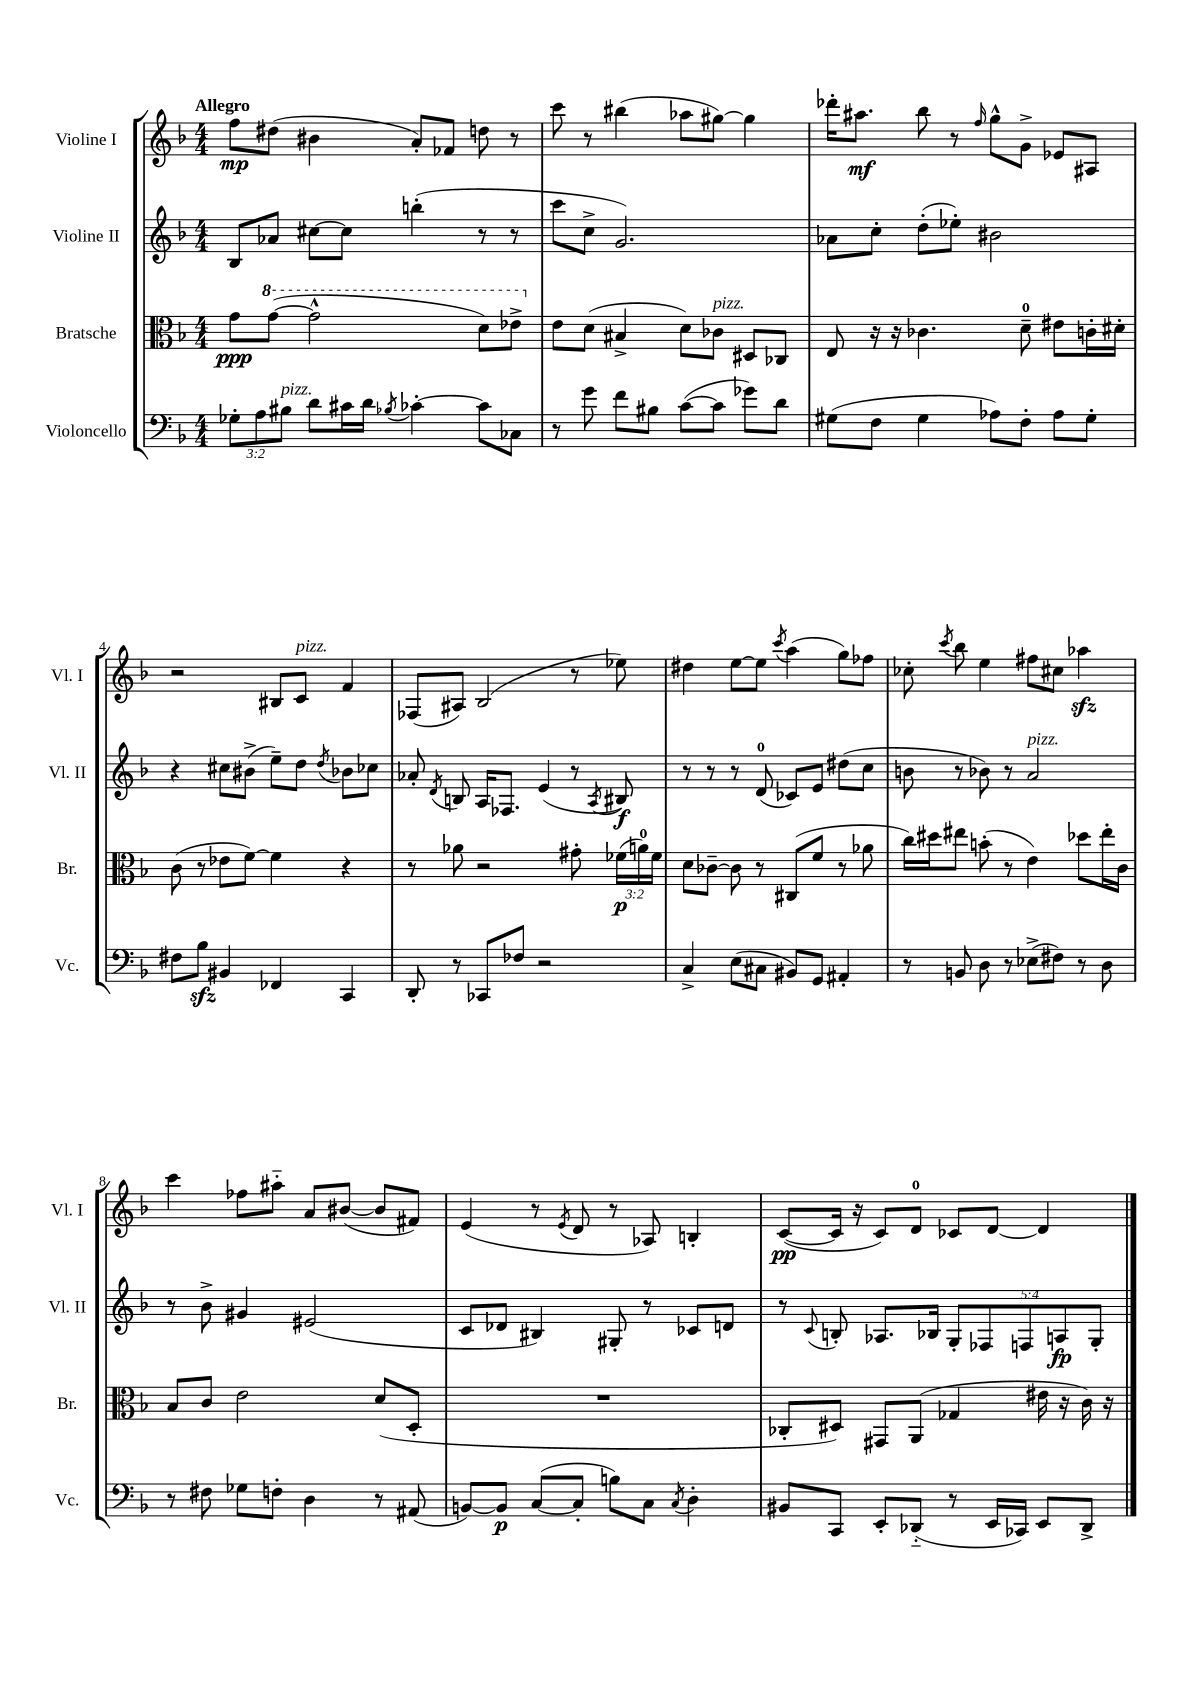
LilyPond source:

<<
\new StaffGroup <<
\new Staff = "s0" \with { instrumentName = "Violine I" shortInstrumentName = "Vl. I" } {
    \clef treble \key f \major \numericTimeSignature \time 4/4 \tempo "Allegro"
    \autoBeamOff f''8[\mp dis''8]( bis'4 a'8[-.) fes'8] d''8 r8 |
    c'''8 r8 bis''4( aes''8[ gis''8]~) gis''4 |
    des'''16[-. ais''8.]\mf bes''8 r8 \grace { f''16 } g''8[-^ g'8]-> ees'8[ ais8] |
    r2 bis8[ c'8]^\markup { \italic "pizz." } f'4 |
    fes8[( ais8]) bes2( r8 ees''8) |
    dis''4 e''8[~ e''8] \acciaccatura { c'''8 } a''4( g''8[) fes''8] |
    ces''8-. \acciaccatura { c'''8 } bes''8 e''4 fis''8[ cis''8] aes''4\sfz |
    c'''4 fes''8[ ais''8]-_ a'8[ bis'8]~( bis'8[ fis'8]) |
    e'4( r8 \acciaccatura { e'8 } d'8 r8 aes8) b4-. |
    c'8[~\pp( c'16] r16 c'8[) d'8]-0 ces'8[ d'8]~ d'4 \bar "|." |
}
\new Staff = "s1" \with { instrumentName = "Violine II" shortInstrumentName = "Vl. II" } {
    \clef treble \key f \major \numericTimeSignature \time 4/4 \override Staff.TupletNumber.text = #tuplet-number::calc-fraction-text
    \autoBeamOff bes8[ aes'8] cis''8[~ cis''8] b''4-.( r8 r8 |
    c'''8[ c''8]-> g'2.) |
    aes'8[ c''8]-. d''8[-.( ees''8]-.) bis'2 |
    r4 cis''8[ bis'8]->( e''8[--) d''8] \acciaccatura { d''8 } bes'8[ ces''8] |
    aes'8-. \acciaccatura { d'8 } b8 a16[ fes8.] e'4( r8 \acciaccatura { a8 } bis8\f) |
    r8 r8 r8 d'8-0( ces'8[) e'8] dis''8[( c''8] |
    b'8 r8 bes'8) r8 a'2^\markup { \italic "pizz." } |
    r8 bes'8-> gis'4 eis'2( |
    c'8[ des'8] bis4) gis8-. r8 ces'8[ d'8] |
    r8 \appoggiatura { c'8 } b8-. aes8.[ bes16] \tuplet 5/4 { g8[-. fes8 f8 a8\fp g8]-. } \bar "|." |
}
\new Staff = "s2" \with { instrumentName = "Bratsche" shortInstrumentName = "Br." } {
    \clef alto \key f \major \numericTimeSignature \time 4/4 \override Staff.TupletNumber.text = #tuplet-number::calc-fraction-text
    \autoBeamOff g'8[\ppp \ottava #1 g''8]~( g''2-^ d''8[) ees''8]-> \ottava #0 |
    e'8[ d'8]( bis4-> d'8[) ces'8]^\markup { \italic "pizz." } dis8[ ces8] |
    e8 r16 r16 ces'4. d'8-0-- eis'8[ c'16-. dis'16]-. |
    c'8( r8 ees'8[ f'8]~) f'4 r4 |
    r8 aes'8 r2 gis'8-. \tuplet 3/2 { fes'16[\p( a'16-0) fes'16] } |
    d'8[ ces'8]~-- ces'8 r8 cis8[( f'8] r8 aes'8 |
    c''16[) dis''16 eis''8] b'8-.( r8 e'4) des''8[ eis''16-. c'16] |
    bes8[ c'8] e'2 d'8[( d8]-. |
    R1 |
    ces8[-. dis8]) gis,8[ a,8]( ges4 eis'16 r16 c'16) r16 \bar "|." |
}
\new Staff = "s3" \with { instrumentName = "Violoncello" shortInstrumentName = "Vc." } {
    \clef bass \key f \major \numericTimeSignature \time 4/4 \override Staff.TupletNumber.text = #tuplet-number::calc-fraction-text
    \autoBeamOff \tuplet 3/2 { ges8[-. a8 bis8]^\markup { \italic "pizz." } } d'8[ cis'16 d'16] \acciaccatura { bes8 } ces'4~-. ces'8[ ces8] |
    r8 g'8 f'8[ bis8] c'8[~( c'8] ges'8[) d'8] |
    gis8[( f8] gis4 aes8[) f8]-. aes8[ gis8]-. |
    fis8[ bes8]\sfz bis,4 fes,4 c,4 |
    d,8-. r8 ces,8[ fes8] r2 |
    c4-> e8[( cis8] bis,8[) g,8] ais,4-. |
    r8 b,8 d8 r8 ees8[->( fis8]) r8 d8 |
    r8 fis8 ges8[ f8]-. d4 r8 ais,8( |
    b,8[~) b,8]\p c8[~( c8]-. b8[) c8] \acciaccatura { c8 } d4-. |
    bis,8[ c,8] e,8[-. des,8]-_( r8 e,16[ ces,16]) e,8[ des,8]-> \bar "|." |
}
>>
>>
